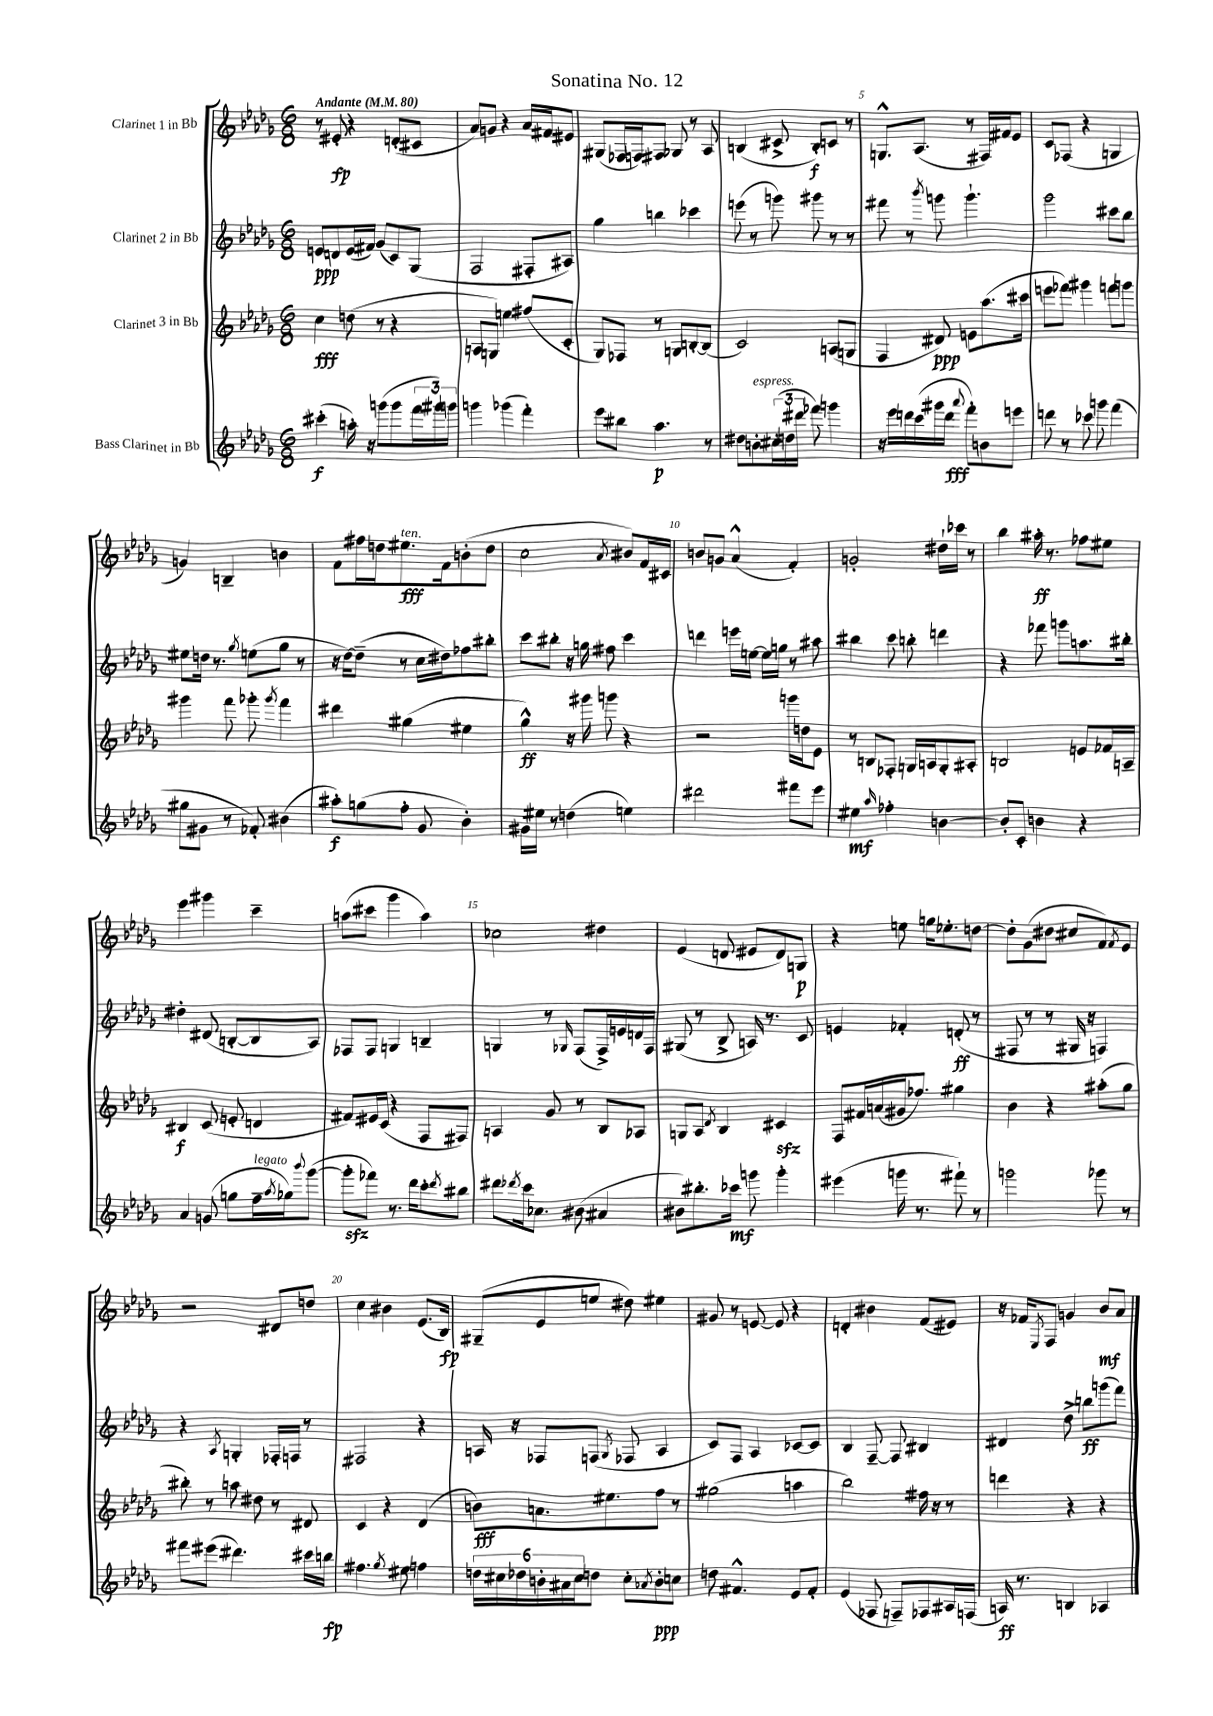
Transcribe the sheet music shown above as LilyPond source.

\header { title = "Sonatina No. 12" }
<<
\new StaffGroup <<
\new Staff = "s0" \with { instrumentName = "Clarinet 1 in Bb" } {
    \clef treble \key des \major \numericTimeSignature \time 6/8 \tempo "Andante" 4 = 80
    r8 eis'8-.\fp r4 d'8-.( cis'8 |
    aes'8) g'8 r4 aes'16 fis'16 eis'8 |
    gis8( fes16 f16) fis8 ges8 r8 aes8 |
    b4( cis'8-> b8-.\f) c'8 r8 |
    g8.-^ aes8.( r8 fis16) fis'16 ees'8 |
    c'8 fes8( r4 g4 |
    g'4) b4-- b'4 |
    f'8 fis''16 d''16 eis''8.\fff^\markup { \italic "ten." } f'16 b'8-.( d''8 |
    c''2 \acciaccatura { aes'8 } bis'8) f'16 cis'16 |
    b'8 g'8 aes'4-^( f'4-.) |
    g'2-. dis''16-! ces'''16 r8 |
    bes''4 ais''16-.\ff r8. fes''8 eis''8 |
    ees'''4 gis'''4 c'''4-- |
    a''8( cis'''8 ges'''4 a''4) |
    ces''2 dis''4 |
    ees'4( d'8 eis'8 d'8) g8\p |
    r4 e''8 g''16 ees''8.-. d''8~ |
    d''8-. ges'8( dis''8 cis''8 f'8) \acciaccatura { f'8 } ees'8 |
    r2 dis'8 d''8 |
    c''4 bis'4 ees'8.( bes16\fp) |
    gis8--( ees'8 e''8 dis''8) eis''4 |
    gis'8 r8 e'8~ e'8 r4 |
    d'4-. bis'4 f'8( eis'8) |
    r16 fes'16 \acciaccatura { ees8 } f8 g'4 bes'8\mf aes'8 \bar "|." |
}
\new Staff = "s1" \with { instrumentName = "Clarinet 2 in Bb" } {
    \clef treble \key des \major \numericTimeSignature \time 6/8
    e'8\ppp d'8 e'16( fis'16) ges'8( c'8) ges8( |
    f2 fis8-. ais8) |
    ges''4 b''4 ces'''4 |
    e'''8( r8 g'''8) gis'''8 r8 r8 |
    fis'''8 r8 \acciaccatura { bes'''8 } g'''8 g'''4.-! |
    ges'''2 cis'''8 bes''8 |
    eis''8 d''16 r8. \acciaccatura { ges''8 } e''8( ges''8 r8 |
    r16 des''16~) des''8--( r8 c''16 dis''16) fes''8 bis''8-. |
    c'''8 bis''8-. r16 g''16 fis''8 c'''4 |
    d'''4 e'''16 e''16~ e''16 g''16 r8 ais''8 |
    bis''4 c'''8 b''8-. d'''4 |
    r4 fes'''8 g'''8 a''8. bis''16-. |
    dis''4-. dis'8( b8~-. b8 aes8) |
    fes8 fes8 g4 b4-- |
    g4 r8 \grace { ges16 } f8( f16->) e'16 d'16 f16 |
    gis8( r8 bes8-> a16) r8. c'8 |
    e'4 fes'4-. d'8-.\ff( r8 |
    fis8 r8 r8 gis16 r16 f4) |
    r4 \acciaccatura { aes8 } g4-. fes16-. f16 r8 |
    fis2 r4 |
    a16 r16 fes8 f8( \acciaccatura { ges8 } fes8 a4 |
    c'8) f8 aes4 ces'8~ ces'8 |
    bes4 f8~-- f8 bis4 |
    dis'4 des''8-> b''8\ff g'''8( f'''8) \bar "|." |
}
\new Staff = "s2" \with { instrumentName = "Clarinet 3 in Bb" } {
    \clef treble \key des \major \numericTimeSignature \time 6/8
    c''4\fff d''8( r8 r4 |
    a8 g8) e''4 fis''8( c'8-. |
    ges8) fes8 r8 g8 b8~-. b8( |
    c'2) a8( g8 |
    f4 dis'8\ppp) e'8 aes''8.( cis'''16 |
    e'''8 fes'''8) gis'''4 f'''8 g'''8 |
    gis'''4 f'''8 ges'''8-. \acciaccatura { ges'''8 } f'''4 |
    dis'''4 gis''4( eis''4 |
    ges''4-^\ff) r16 gis'''16 g'''8 r4 |
    r2 g'''16 d''16 ees'8 |
    r8 b8 fes8-. g16 a16 g8-. ais8-. |
    b2 e'8 fes'16 a16-- |
    bis4\f c'8( e'8-. d'4 |
    fis'8) eis'16 c'16( r4 f8 fis8) |
    a4 ges'8 r8 bes8 aes8 |
    g8 aes8 \acciaccatura { des'8 } bes4 cis'4\sfz |
    f8 fis'16 a'16( gis'16 fes''8.) gis''4 |
    bes'4 r4 ais''8-.( ges''8 |
    bis''8-.) r8 a''8 dis''8 r8 dis'8 |
    c'4 r4 des'4( |
    b'8\fff) a'8. eis''8. f''8 r8 |
    gis''2( a''4 |
    bes''2) fis''16 r16 r8 |
    d'''4 r4 r4 \bar "|." |
}
\new Staff = "s3" \with { instrumentName = "Bass Clarinet in Bb" } {
    \clef treble \key des \major \numericTimeSignature \time 6/8
    cis'''4-.\f( a''16-.) r16 g'''8( g'''8 \tuplet 3/2 { f'''16 gis'''16) g'''16 } |
    g'''4 ges'''4( f'''4-.) |
    ees'''8 bis''8 aes''4.\p r8 |
    dis''8 b'8-.^\markup { \italic "espress." } \tuplet 3/2 { cis''16-.( d''16 dis'''16 } fes'''8) g'''4 |
    r16 ees'''16 d'''16 c'''16( gis'''16 d'''16\fff \appoggiatura { aes'''8 } f'''8-.) b'8 e'''8 |
    d'''8 r8 ces'''8 g'''8 f'''4( |
    gis''8 gis'8 r8 fes'8-.) bis'4( |
    ais''8-.\f) g''8( f''8-. ges'8 bes'4-.) |
    gis'16 eis''16 r8 d''4( e''4) |
    dis'''2 fis'''8 ees'''8 |
    eis''4\mf \grace { aes''16 } fes''4-. b'4~ |
    b'8-. c'8-. b'4 r4 |
    aes'4 g'8( g''8 f''16--^\markup { \italic "legato" } \acciaccatura { aes''8 } ges''16) \appoggiatura { bes'''8 } ges'''8~( |
    ges'''8-.\sfz fes'''8) r8. des'''16 c'''8-. \acciaccatura { des'''8 } bis''8 |
    dis'''8 \acciaccatura { des'''8 } c'''16 ces''8. bis'8( ais'4 |
    bis'8) bis''8.-. ces'''16\mf g'''8 g'''4-. |
    eis'''4( g'''16 r8. fis'''8-!) r8 |
    g'''2 ges'''8 r8 |
    fis'''8 eis'''8( dis'''4.) cis'''16 b''16\fp |
    fis''4. \acciaccatura { ges''8 } eis''8 f''4 |
    \tuplet 6/4 { d''16 cis''16 des''16 b'16-. ais'16 cis''16 } d''8 cis''8-. \acciaccatura { aes'8 } b'8-.\ppp c''8 |
    d''8 fis'4.-^ ees'8 fis'8-. |
    ees'4( fes8 f8--) fes8 ais16 f16( |
    a16\ff) r8. b4 aes4 \bar "|." |
}
>>
>>
\layout { \context { \Score \override BarNumber.break-visibility = ##(#f #t #t) barNumberVisibility = #(every-nth-bar-number-visible 5) } }
